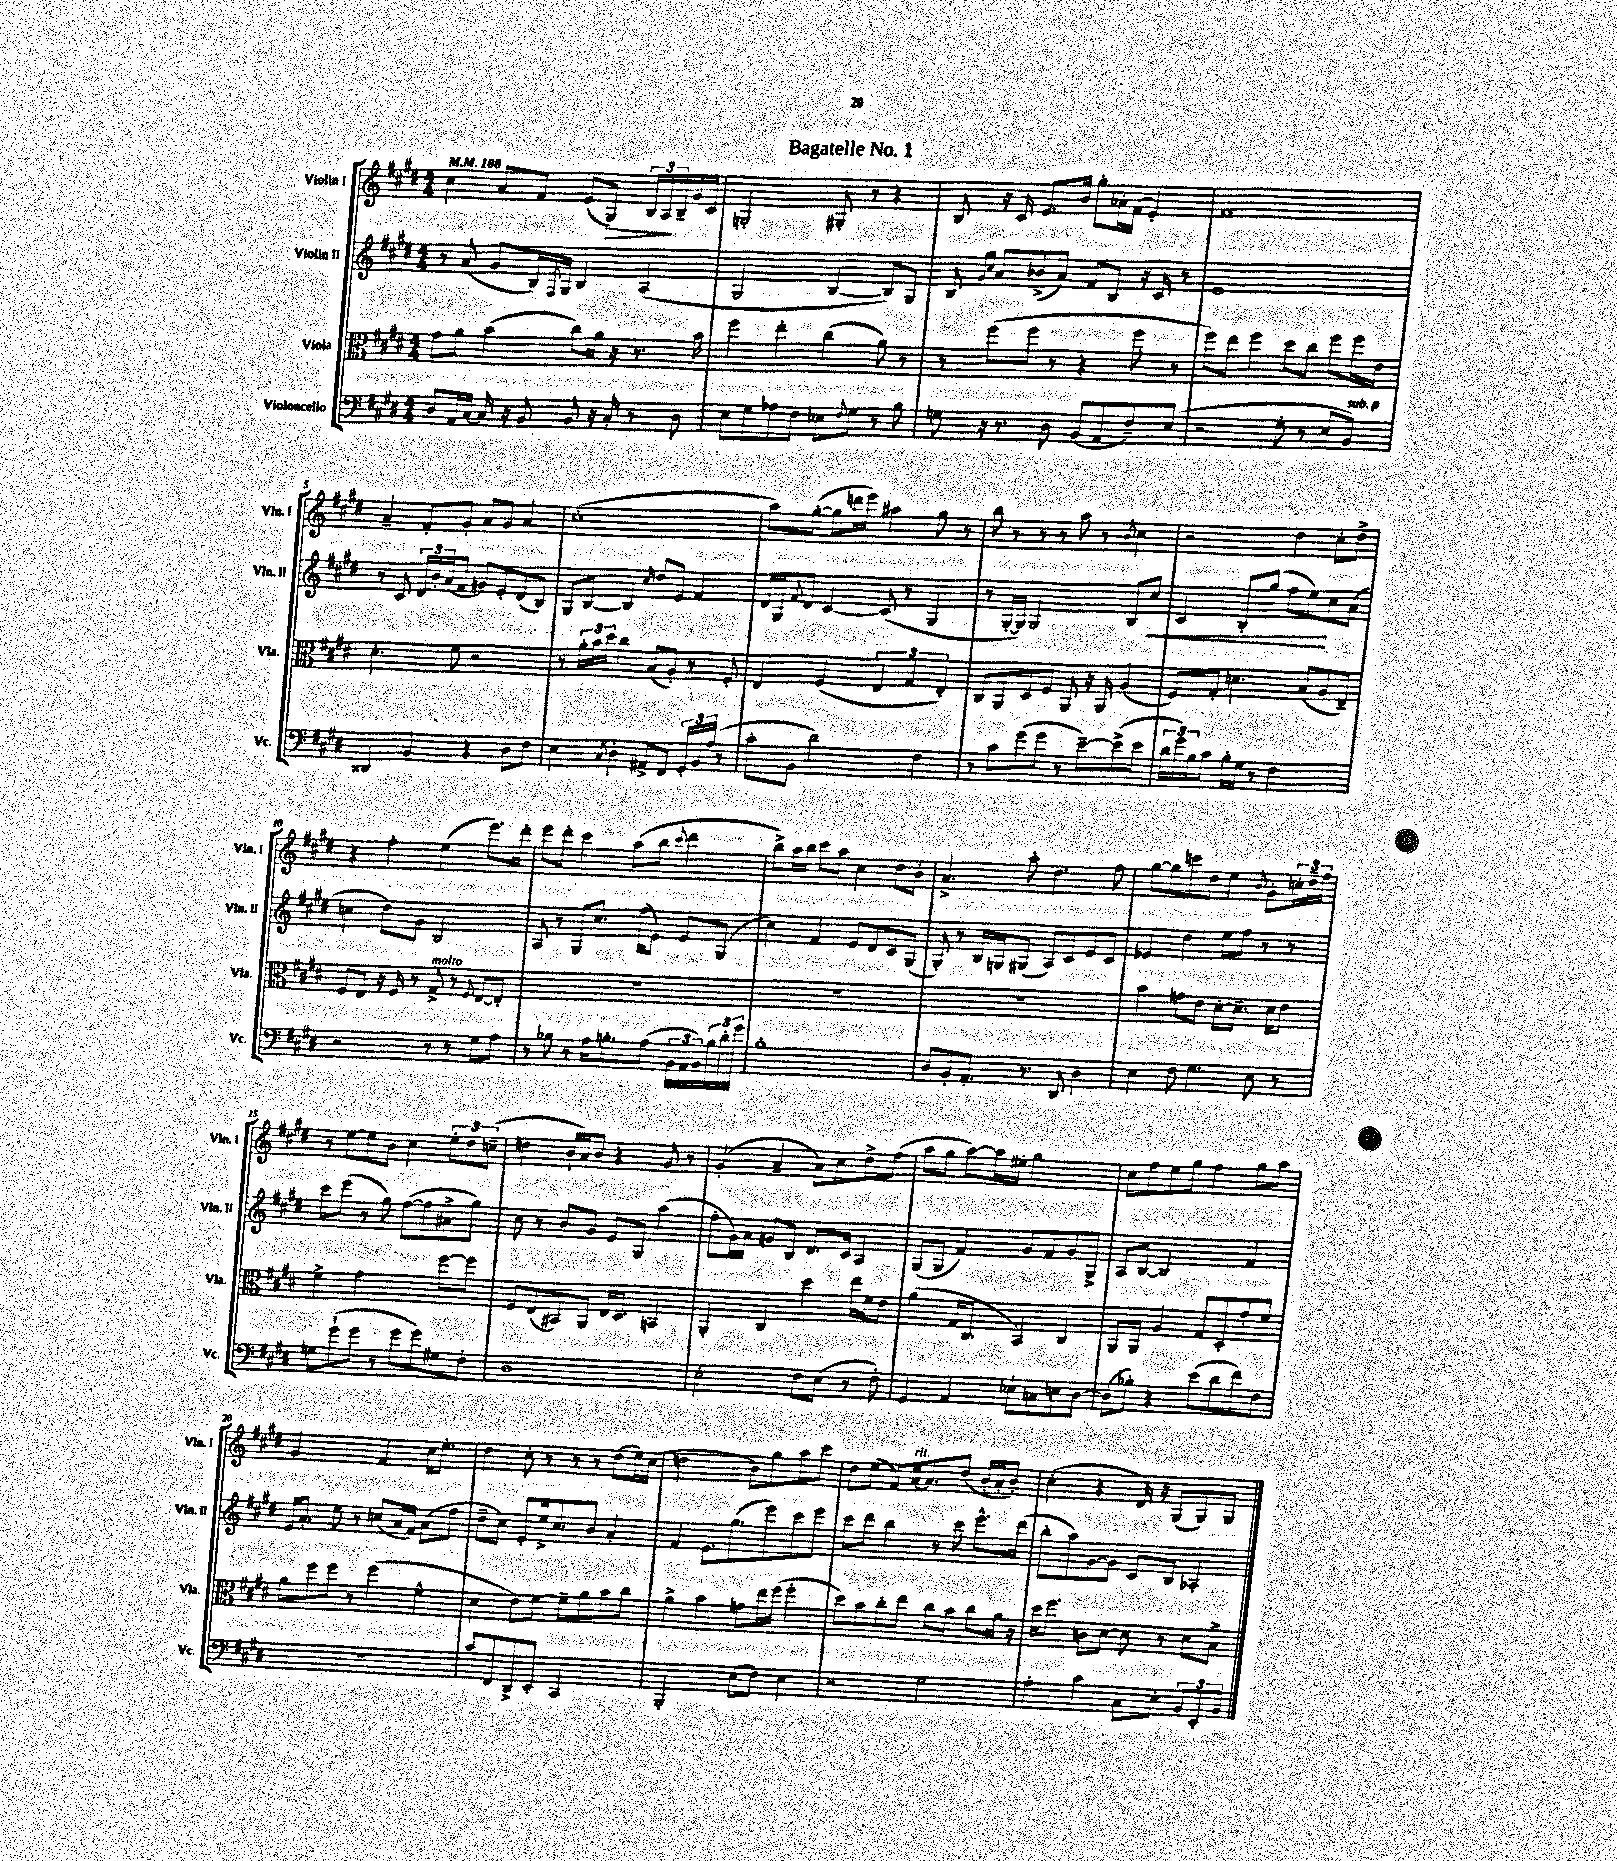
\header { title = "Bagatelle No. 1" }
<<
\new StaffGroup <<
\new Staff = "s0" \with { instrumentName = "Violin I" shortInstrumentName = "Vln. I" } {
    \clef treble \key e \major \numericTimeSignature \time 4/4 \tempo 4 = 108
    cis''4 a'8 fis'8 e'8( gis8\>) \tuplet 3/2 { b16 a16\! b16-- } gis'16 cis'16 |
    g2-. gis8-. r8 r4 |
    b8 r16 cis'16 e'8. b'16 gis''8-. aes'16-. fis'16( e'4-.) |
    fis'1 |
    a'4-- fis'8-. gis'8-. a'8 gis'8 a'4 |
    cis''1-.( |
    a''8) gis''8~-.( gis''8 d'''16 e'''16) ais''4 gis''8 r8 |
    b''8 r8 r8 r8 a''8 r8 \acciaccatura { b'8 } cis''4 |
    r2 dis''4 cis''8-. dis''8-> |
    r4 fis''4-. e''4( e'''8.) dis'''16-. |
    e'''8 dis'''8-. cis'''4 a''8( b''8 \appoggiatura { cis'''8 } dis'''4 |
    b''8->) a''16 b''16 cis'''8 a''8 cis''4 dis''8 b'8-. |
    a'4.-> a''8-. dis''4. fis''8 |
    gis''8~ gis''8 c'''8 dis''8 e''4 \appoggiatura { b'8 } gis'8-. \tuplet 3/2 { c''16-. dis''16-- fis''16 } |
    r8 e''8~ e''8 b'8 cis''4 \tuplet 3/2 { e''8-. dis''8 c''8--( } |
    d''4 b'16-! a'16) b'8 r4 gis'8 r8 |
    gis'4-.( a'4-- a'8) cis''8 dis''8-> fis''8( |
    a''8 gis''8 a''8~) a''16 eis''16-. gis''2 |
    cis''8 fis''8 e''8 gis''8 fis''4 gis''8 a''8 |
    gis'2 fis'4 cis''16 e''8.-. |
    dis''4 cis''8-. r8 r8 r8 dis''8( e''16) cis''16( |
    d''2 b'8) gis''8 a''8 cis'''8 |
    dis''8 e''8( fis'8) a'16~^\markup { \italic "rit." } a'8. dis''8( b'16-. a'16-. b'8-.) |
    cis''4-.( r4 dis'16) r16 gis8( gis8) gis8 \bar "|." |
}
\new Staff = "s1" \with { instrumentName = "Violin II" shortInstrumentName = "Vln. II" } {
    \clef treble \key e \major \numericTimeSignature \time 4/4
    r8 a'8( gis'8 b16) \acciaccatura { fis8 } gis16 b4 a4( |
    gis2 b4~ b8) gis8 |
    b8 \grace { gis'16 cis''16 } a'8 bes'8->( a'8) fis'8 b8 r16 cis'16 r8 |
    e'1 |
    r8 cis'8 \tuplet 3/2 { dis'16 b'16-. a'16( } fis'8 g'8) e'8-. dis'8( b8) |
    gis8 b8~ b4 \grace { cis''16 } dis''8 e'8 fis'4 |
    dis'16 gis16 \acciaccatura { fis'8 } dis'8 cis'4~ cis'8( r8 gis4 |
    r8 gis16~-. gis16) gis2 b8 cis''8\< |
    cis'4 b8-. gis''8( fis''8 e''8\!) cis''8 a'8( |
    c''4 dis''8) gis'8 b2 |
    a8 r8 gis8 cis''8. fis''16( e'8) e'8 gis8( |
    cis''4) fis'4 e'8 dis'8 cis'8 gis8( |
    gis8-.) r8 b16 g16 gis8( a8) cis'8 e'8 cis'8 |
    ees'4 dis''4 e''8 fis''8 r8 r8 |
    cis'''8 e'''8( r8 gis''8) fis''8~( fis''8 ais'8-> gis''8) |
    cis''8 r8 b'8 gis'8 e'8 gis8 a''4( |
    fis''8-. gis'16) a'16 g'8 b8 dis'8. cis'16 a4 |
    gis8( gis8 fis'4) gis'8 fis'8 gis'8 gis8-> |
    a8 b8~ b2 fis'4 |
    e'16 a'8.-. e''8 r8 c''8( a'16 fis'16) a'8( fis''8 |
    dis''8-- cis''8) e'8-. e''16-> cis''8. b'8 a'4-. |
    fis'4 e'8. gis''8.( e'''8) cis'''8 e'''8 |
    cis'''8 dis'''8 b''4 r8 cis'''8 e'''8.-^ dis'''16( |
    b''8-. a''8) gis'8~ gis'8 cis'8 b8 aes4-. \bar "|." |
}
\new Staff = "s2" \with { instrumentName = "Viola" shortInstrumentName = "Vla." } {
    \clef alto \key e \major \numericTimeSignature \time 4/4
    gis'8 a'8 b'4( cis''8) a'16 r16 r8. b'16 |
    fis''4 e''4-. cis''4( a'8) r8 |
    r8 fis''8( fis''8 r8 r4 fis''8 r8 |
    fis''8) e''8 fis''4 dis''8 cis''8 fis''8 fis''16 e'16 |
    dis'4.-. fis'8 r2 |
    r8 \tuplet 3/2 { a'16-. b'16 dis''16 } cis''4 b8( a8-.) r8 fis8-. |
    e4 fis4( \tuplet 3/2 { e4 gis4 e4-.) } |
    cis8 a,8 dis8 fis8 a,8 r16 a,16 a4( |
    fis8) gis8-. d'4. b8( a8 e8--) |
    fis8 e8 r16 fis16 r8 gis8->^\markup { \italic "molto" } r8 \appoggiatura { fis8 } e8~ e8-. |
    R1 |
    R1 |
    R1 |
    b'4 g'8 e'8 dis'8~-. dis'8.-- dis'16 e'8 |
    fis'4-> gis'2 fis''8~ fis''8 |
    fis8 e8( bis,8) a,8 e16 dis8. b,4 |
    a,4-. cis4 dis''4 e''16 fis'16 e'8 |
    a'4( gis16 cis8. b,4) cis4 |
    a,8 a,8 a4 gis8 dis8-. gis'8-. fis'8 |
    a'8 fis''8 fis''8 r8 fis''4( fis'4-^ |
    dis'4 e'8) fis'8~ fis'8-- a'8 b'8 cis''8 |
    a'4-> b'4 g'8 e''16 fis''16( fis''4-. |
    dis''8) b'8 cis''8-. e''8 cis''8 b'8 cis''8 a'16 r16 |
    dis''16 fis''8. c'8 dis'8~ dis'8 r8 dis'8 b8-> \bar "|." |
}
\new Staff = "s3" \with { instrumentName = "Violoncello" shortInstrumentName = "Vc." } {
    \clef bass \key e \major \numericTimeSignature \time 4/4
    dis8 a,16 cis16~ cis16 r16 b,8 b,8 r16 cis16-. r8 dis8 |
    e8 gis8 aes8 fis8 ees8 \appoggiatura { fis8 } gis8 r8 b8 |
    g8 r16 r8. dis8 b,8( a,8 fis8--) e8( |
    r2 gis8-. r8 e8 b,8^\markup { \italic "sub. p" }) |
    disis,4 b,4 r4 dis8 fis8 |
    e4 \acciaccatura { cis8 } dis4-. ais,8-> fis,8 \tuplet 3/2 { gis,16-. b,16 a16( } r8 |
    cis'8-. b,8 dis'2) fis4 |
    r8 cis'8 gis'8( gis'8 r8 e'8~--) e'8->( e'8 |
    \tuplet 3/2 { dis'16 gis'16) b16 } cis'8 b16-. gis16 r8 fis2 |
    r2 r8 r8 gis8 a8 |
    r8 bes8 r8 a16 b8.-. a8( \tuplet 3/2 { b,16 a,16 b,16) } \tuplet 3/2 { b16 dis'16-. gis'16 } |
    b1-. |
    dis8 b,8-. a,8.-. r8. dis,8 dis4 |
    e4 fis8 gis4. e8 r8 |
    g8 gis'8-!( gis'8 r8 gis'8 gis'8) gis8 fis8-. |
    dis1 |
    e2-. fis8 e8( r8 fis8-.) |
    gis,4 a,4 ees8-! c8 e8 dis8~ |
    dis8( bes8-.) r4 e'8( dis'8 fis'8) fis8 |
    r1 |
    cis'8 fis,8 dis,8-> e,8-. cis,2 |
    b,,2-. e8( fis8) e4 |
    r2 gis2 |
    a4-. cis'4 cis8 e8-. \tuplet 3/2 { b,8 e,8-. b,8 } \bar "|." |
}
>>
>>
